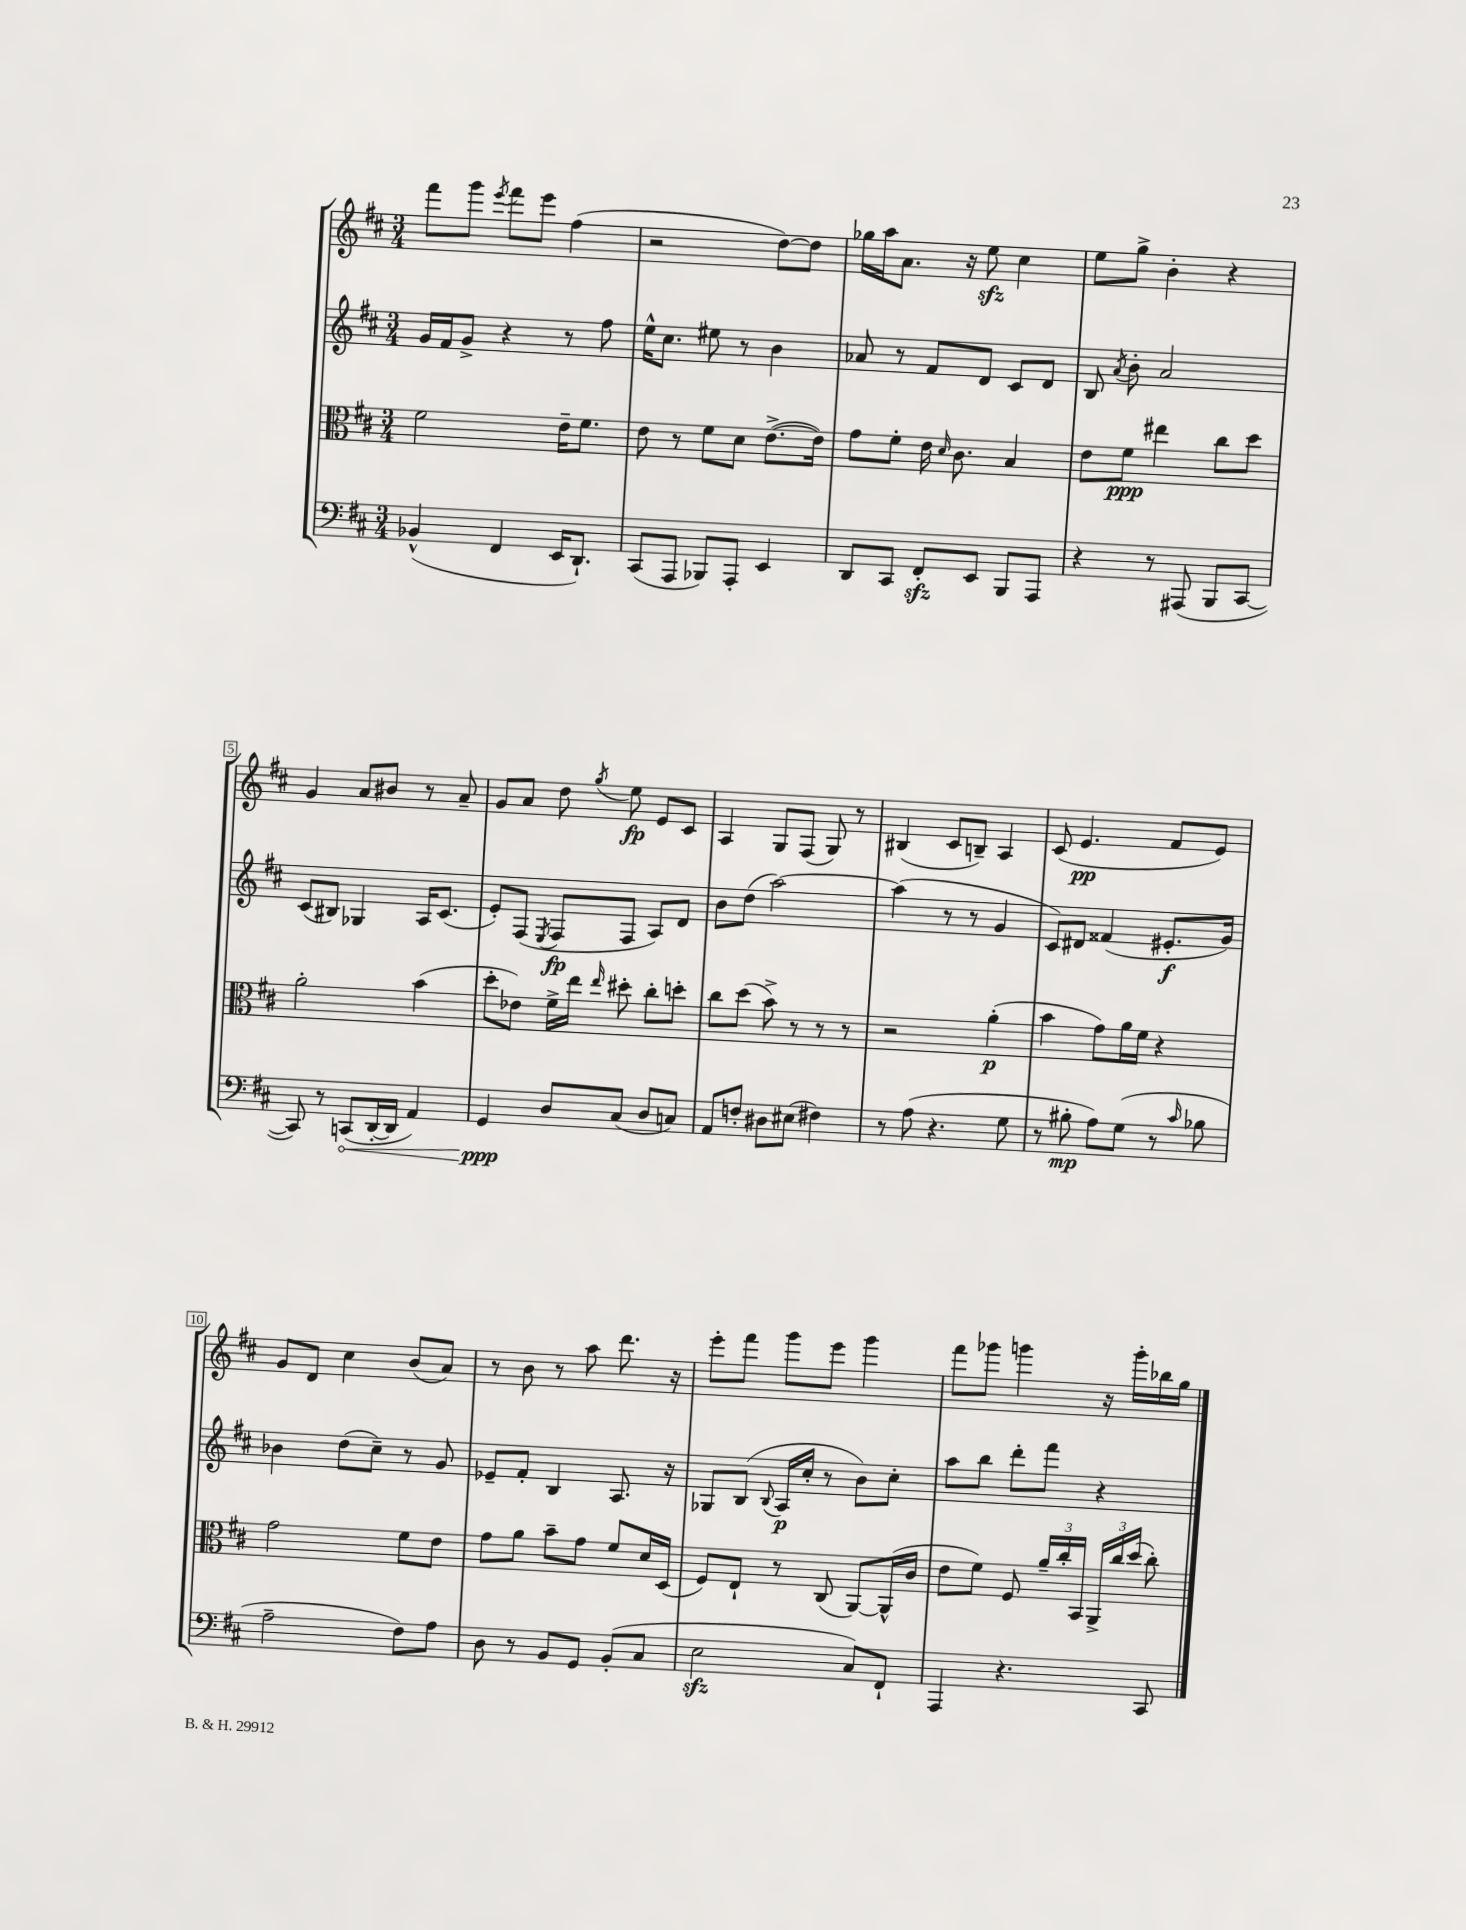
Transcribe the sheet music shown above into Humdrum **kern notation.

**kern	**dynam	**kern	**dynam	**kern	**dynam	**kern	**dynam
*part4	*part4	*part3	*part3	*part2	*part2	*part1	*part1
*staff4	*staff4	*staff3	*staff3	*staff2	*staff2	*staff1	*staff1
*clefF4	*	*clefC3	*	*clefG2	*	*clefG2	*
*k[f#c#]	*	*k[f#c#]	*	*k[f#c#]	*	*k[f#c#]	*
*M3/4	*	*M3/4	*	*M3/4	*	*M3/4	*
=1	=1	=1	=1	=1	=1	=1	=1
(4BB-X^^/	.	2f#\	.	16g/LL	.	8fff#\L	.
.	.	.	.	16f#/J	.	.	.
.	.	.	.	8g^/J	.	8ggg\J	.
.	.	.	.	.	.	8qeee/	.
4FF#/	.	.	.	4r	.	8fff#\L	.
.	.	.	.	.	.	8eee\J	.
16EE/KL	.	16e~\KL	.	8r	.	(4ff#\	.
8.DD`/J)	.	8.f#\J	.	.	.	.	.
.	.	.	.	8ff#\	.	.	.
=2	=2	=2	=2	=2	=2	=2	=2
(8CC#/L	.	8e\	.	16ee^^\KL	.	2r	.
.	.	.	.	8.cc#\J	.	.	.
8AAA/J	.	8r	.	.	.	.	.
8BBB-X/L)	.	8f#\L	.	8ee#X\	.	.	.
8AAA'/J	.	8d\J	.	8r	.	.	.
4EE/	.	([8.e^\L	.	4b\	.	[8dd\L)	.
.	.	.	.	.	.	8dd\J]	.
.	.	16e\Jk])	.	.	.	.	.
=3	=3	=3	=3	=3	=3	=3	=3
8DD/L	.	8g\L	.	8a-X/	.	16gg-X\LL	.
.	.	.	.	.	.	16aa\J	.
8CC#/J	.	8f#'\J	.	8r	.	8.a\J	.
8FF#zz'/L	.	16e\	.	8f#/L	.	.	.
.	.	16qqd/	.	.	.	.	.
.	.	8.c#\	.	.	.	16r	.
8EE/J	.	.	.	8d/J	.	8eezz\	.
8BBB/L	.	4B/	.	8c#/L	.	4cc#\	.
8AAA/J	.	.	.	8d/J	.	.	.
=4	=4	=4	=4	=4	=4	=4	=4
4r	.	8e\L	.	8B/	.	8ee\L	.
.	.	.	.	8qa/	.	.	.
.	.	8f#\J	ppp	8b'\	.	8gg^\J	.
8r	.	4ee#X\	.	2a/	.	4b'\	.
(8AAA#X/	.	.	.	.	.	.	.
8BBB/L	.	8cc#\L	.	.	.	4r	.
[8CC#/J	.	8dd\J	.	.	.	.	.
!!LO:LB:g=z
=5	=5	=5	=5	=5	=5	=5	=5
8CC#/])	.	2a'\	.	(8c#/L	.	4g/	.
8r	.	.	.	8B#X/J)	.	.	.
!	!LO:HP:b	!	!	!	!	!	!
(8CCn/L	<	.	.	4G-X/	.	8a/L	.
[16DD'/L	.	.	.	.	.	8b#X/J	.
16DD/JJ]	.	.	.	.	.	.	.
4AA/)	.	(4b\	.	16A/KL	.	8r	.
.	.	.	.	(8.c#/J	.	.	.
.	.	.	.	.	.	8a~/	.
=6	=6	=6	=6	=6	=6	=6	=6
4GG/	ppp	8dd'\L	.	8e'/L)	.	8g/L	.
.	.	8e-X\J)	.	(8F#/J	.	8a/J	.
.	.	.	.	8qE/	.	.	.
8D/L	[	16f#^\LL	.	8F#/L	fp	8dd\	.
.	.	16ee\JJ	.	.	.	.	.
.	.	16qqee/	.	.	.	8qgg/	.
(8C#/J	.	8dd#X'\	.	8F#/J	.	8ee\	fp
8D/L	.	8cc#'\L	.	8A/L)	.	8e/L	.
8Cn/J)	.	8ddn'\J	.	8d/J	.	8c#/J	.
=7	=7	=7	=7	=7	=7	=7	=7
8AA/L	.	8cc#\L	.	8b\L	.	4A/	.
8Fn'/J	.	(8dd\J	.	(8dd\J	.	.	.
8D#X\L	.	8b^\)	.	[2aa\)	.	8G/L	.
(8E#X\J	.	8r	.	.	.	(8F#/J	.
4F#X\)	.	8r	.	.	.	8G/)	.
.	.	8r	.	.	.	8r	.
=8	=8	=8	=8	=8	=8	=8	=8
8r	.	2r	.	(4aa\]	.	(4B#X/	.
(8A\	.	.	.	.	.	.	.
4.r	.	.	.	8r	.	8c#/L	.
.	.	.	.	8r	.	8Bn~/J)	.
.	.	(4a'\	p	4g/	.	4A/	.
8G\	.	.	.	.	.	.	.
=9	=9	=9	=9	=9	=9	=9	=9
8r	.	4b\	.	8c#/L)	.	(8c#/	.
8B#X'\	mp	.	.	8d#X/J	.	4.e/	pp
8A\L)	.	8g\L)	.	(4f##X/	.	.	.
(8G\J	.	16a\L	.	.	.	.	.
.	.	16f#\JJ	.	.	.	.	.
8r	.	4r	.	8.e#X'/L	f	8f#/L	.
16qqc#/	.	.	.	.	.	.	.
8B-X\	.	.	.	.	.	8e/J)	.
.	.	.	.	16g/Jk)	.	.	.
!!LO:LB:g=z
=10	=10	=10	=10	=10	=10	=10	=10
2A~\	.	2g\	.	4b-X\	.	8g/L	.
.	.	.	.	.	.	8d/J	.
.	.	.	.	(8dd\L	.	4cc#\	.
.	.	.	.	8cc#~\J)	.	.	.
8F#\L)	.	8f#\L	.	8r	.	(8b/L	.
8A\J	.	8e\J	.	8g/	.	8a/J)	.
=11	=11	=11	=11	=11	=11	=11	=11
8D\	.	8g\L	.	8e-X~/L	.	8r	.
8r	.	8a\J	.	8f#'/J	.	8b\	.
8BB/L	.	8b~\L	.	4B/	.	8r	.
8GG/J	.	8g\J	.	.	.	8aa\	.
(8BB'/L	.	8f#/L	.	8.A/	.	8.ddd\	.
8C#/J	.	16d/L	.	.	.	.	.
.	.	(16D/JJ	.	16r	.	16r	.
=12	=12	=12	=12	=12	=12	=12	=12
2Ezz\	.	8F#/L)	.	8G-X/L	.	8eee'\L	.
.	.	8E`/J	.	(8B/J	.	8fff#\J	.
.	.	.	.	8qqB/	.	.	.
.	.	8r	.	16A/LL	p	8ggg\L	.
.	.	.	.	16cc#'/JJ	.	.	.
.	.	(8C#/	.	8r	.	8eee\J	.
8C#/L)	.	[8AA/L)	.	8b\L)	.	4ggg\	.
8FF#`/J	.	(16AA^^/L]	.	8cc#'\J	.	.	.
.	.	16c#/JJ	.	.	.	.	.
=13	=13	=13	=13	=13	=13	=13	=13
4AAA/	.	8e\L	.	8aa\L	.	8fff#\L	.
.	.	8f#\J)	.	8bb\J	.	8ggg-X\J	.
4.r	.	8F#/	.	8ddd'\L	.	4gggn\	.
.	.	24a~/LL	.	8fff#\J	.	.	.
.	.	24cc#'/	.	.	.	.	.
.	.	24BB/JJ	.	.	.	.	.
.	.	24AA^/LL	.	4r	.	16r	.
.	.	24cc#/	.	.	.	.	.
.	.	.	.	.	.	16ggg'\LL	.
.	.	(24dd/JJ	.	.	.	.	.
8CC#/	.	8cc#'\)	.	.	.	16bb-X\	.
.	.	.	.	.	.	16gg\JJ	.
==	==	==	==	==	==	==	==
*-	*-	*-	*-	*-	*-	*-	*-
